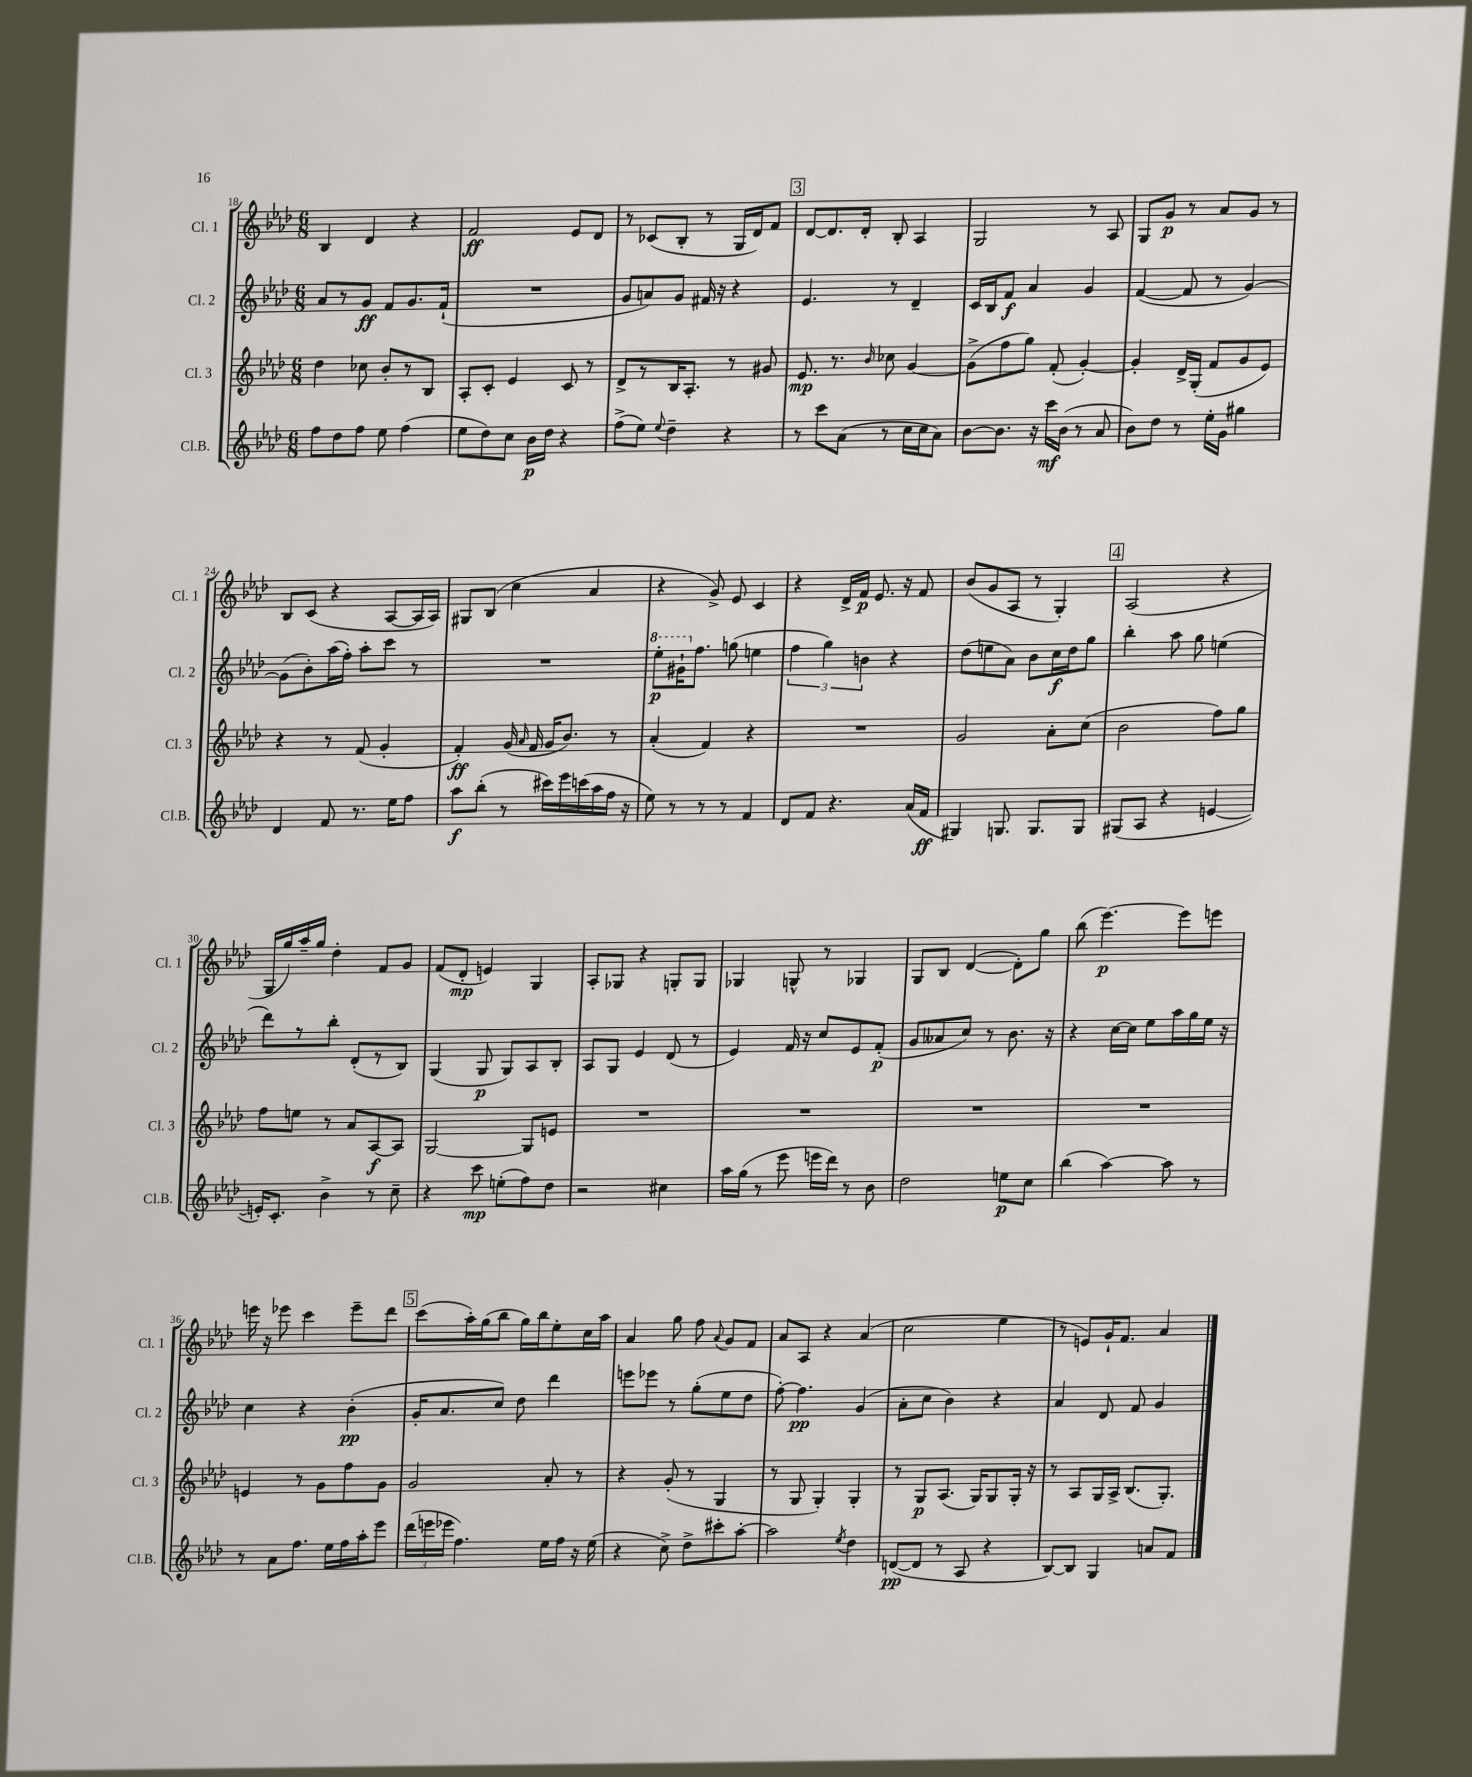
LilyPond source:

<<
\new StaffGroup <<
\new Staff = "s0" \with { instrumentName = "Cl. 1" shortInstrumentName = "Cl. 1" } {
    \clef treble \key aes \major \numericTimeSignature \time 6/8
    \autoBeamOff bes4 des'4 r4 |
    f'2\ff ees'8[ des'8] |
    r8 ces'8[( bes8]-. r8 g16[ des'16) f'8] |
    \mark \markup { \box "3" } des'8[~ des'8. des'16]-. bes8-. aes4 |
    g2 r8 aes8 |
    g8[ g'8]\p r8 aes'8[ g'8] r8 |
    bes8[ c'8]( r4 aes8[~ aes16 aes16]) |
    gis8[ bes8]( c''4 aes'4 |
    r4 g'8->) ees'8 c'4 |
    r4 des'16[-> f'16]\p ees'8. r16 f'8 |
    bes'8[( g'8 aes8] r8 g4-.) |
    \mark \markup { \box "4" } aes2( r4 |
    g16[ g''16) aes''16-- g''16] des''4-. f'8[ g'8] |
    f'8[( des'8]-.\mp e'4) g4 |
    aes8[-. ges8] r4 g8[-. g8] |
    ges4 g8-^ r8 ges4 |
    g8[ bes8] des'4~( des'8[-.) g''8] |
    bes''8( ees'''4.~\p) ees'''8[ e'''8] |
    e'''16 r16 ees'''8 c'''4 ees'''8[-- des'''8] |
    \mark \markup { \box "5" } c'''8[( aes''16-.) g''16( bes''8] g''16[) bes''16 ees''8-. c''16 aes''16] |
    aes'4 g''8 f''8 \appoggiatura { aes'8 } g'8[ f'8] |
    aes'8[ aes8] r4 aes'4( |
    c''2 ees''4 |
    r8 e'8[) g'16-! f'8.] aes'4 \bar "|." |
}
\new Staff = "s1" \with { instrumentName = "Cl. 2" shortInstrumentName = "Cl. 2" } {
    \clef treble \key aes \major \numericTimeSignature \time 6/8
    \autoBeamOff aes'8[ r8 g'8]\ff f'8[ g'8. f'16]-!( |
    R2. |
    g'8[ a'8) g'8] fis'16 r16 r4 |
    \mark \markup { \box "3" } ees'4. r8 des'4-- |
    c'16[ bes16 f'8]\f aes'4 g'4 |
    f'4~( f'8 r8 g'4~) |
    g'8[( bes'8-.) aes''16( f''16]-.) aes''8[-. c'''8] r8 |
    R2. |
    \ottava #1 ees'''8[-.\p gis''16-! \ottava #0 f''8.] g''8( e''4 |
    \tuplet 3/2 { f''4 g''4) b'4 } r4 |
    des''8[( e''8 aes'8]) bes'8[ c''16\f des''16 g''8] |
    \mark \markup { \box "4" } bes''4-. aes''8 g''8 e''4( |
    des'''8[) r8 bes''8]-. des'8[-.( r8 bes8]) |
    g4( g8\p g8[) aes8 bes8]-. |
    aes8[ g8] ees'4 des'8( r8 |
    ees'4) f'16 r16 c''8[ ees'8 f'8]-.\p( |
    g'8[ aeses'8 c''8]) r8 bes'8. r16 |
    r4 c''16[~ c''16] ees''8[ aes''16 g''16 ees''16] r16 |
    c''4 r4 bes'4-.\pp( |
    \mark \markup { \box "5" } g'16[-. aes'8. c''8]) des''8 des'''4 |
    e'''8[ ees'''8] r8 g''8[-.( ees''8 des''8] |
    f''8~-.) f''4.\pp g'4( |
    aes'8[-. c''8] bes'4) r4 |
    aes'4 des'8 f'8 g'4 \bar "|." |
}
\new Staff = "s2" \with { instrumentName = "Cl. 3" shortInstrumentName = "Cl. 3" } {
    \clef treble \key aes \major \numericTimeSignature \time 6/8
    \autoBeamOff des''4 ces''8 bes'8[-. r8 bes8] |
    aes8[-. c'8]-. ees'4 c'8 r8 |
    des'8[-> r8 bes16 aes8.]-. r8 gis'8 |
    \mark \markup { \box "3" } ees'8.\mp r8. \grace { bes'16 } ces''8 g'4~ |
    g'8[->( f''8 g''8]) f'8-.( g'4~-.) |
    g'4-. des'16[-> g16]-.( f'8[ g'8 ees'8]) |
    r4 r8 f'8( g'4-. |
    f'4-.\ff) g'16( \grace { aes'16 } f'16 g'16[ bes'8.]) r8 |
    aes'4-.( f'4) r4 |
    R2. |
    g'2 aes'8[-. c''8]( |
    \mark \markup { \box "4" } bes'2 f''8[) g''8] |
    f''8[ e''8] r8 aes'8[ aes8~\f aes8] |
    g2~ g8[ e'8] |
    R2. |
    R2. |
    R2. |
    R2. |
    e'4 r8 g'8[ f''8 g'8] |
    \mark \markup { \box "5" } g'2 aes'8-. r8 |
    r4 g'8-.( r8 g4 |
    r8 g8 g4-.) g4-. |
    r8 g8[\p aes8.]( g16[) g8 g16]-. r16 |
    r8 aes8[ g16 aes16]-> bes8.[( g8.]-.) \bar "|." |
}
\new Staff = "s3" \with { instrumentName = "Cl.B." shortInstrumentName = "Cl.B." } {
    \clef treble \key aes \major \numericTimeSignature \time 6/8
    \autoBeamOff f''8[ des''8 f''8] ees''8 f''4( |
    ees''8[ des''8) c''8] bes'16[\p des''16] r4 |
    f''8[->( ees''8]) \appoggiatura { ees''8 } des''4-- r4 |
    \mark \markup { \box "3" } r8 c'''8[ aes'8]( r8 c''16[ c''16 aes'8]) |
    bes'8[~ bes'8.] r16 c'''16[\mf bes'16]( r8 aes'8 |
    bes'8[) des''8] r8 ees''16[-. g'16] gis''4 |
    des'4 f'8 r8. ees''16[ f''8] |
    aes''8[\f bes''8]-.( r8 cis'''16[) ees'''16 c'''16( aes''16 f''16] r16 |
    ees''8) r8 r8 r8 f'4 |
    des'8[ f'8] r4. aes'16[( f'16]\ff |
    gis4) g8. g8.[ g8] |
    \mark \markup { \box "4" } gis8[( aes8] r4 e'4~ |
    e'16[-.) c'8.]-. bes'4-> r8 c''8-- |
    r4 c'''8\mp e''8[-.( f''8) des''8] |
    r2 cis''4 |
    aes''16[ g''16]( r8 ees'''8 e'''16[ des'''16]) r8 bes'8 |
    des''2 e''8[\p c''8] |
    bes''4( aes''4~) aes''8 r8 |
    r8 aes'8[ f''8.] ees''16[ f''16 aes''16-. ees'''8] |
    \mark \markup { \box "5" } \tuplet 3/2 { des'''16[( e'''16 ees'''16] } f''4.) ees''16[ f''16] r16 ees''16( |
    r4 c''8->) des''8[-> cis'''8-. aes''8]~-. |
    aes''2 \acciaccatura { ees''8 } des''4 |
    d'8[~\pp( d'8] r8 aes8 r4 |
    bes8[~) bes8] g4 a'8[ f'8] \bar "|." |
}
>>
>>
\layout { \context { \Score currentBarNumber = #18 } }
